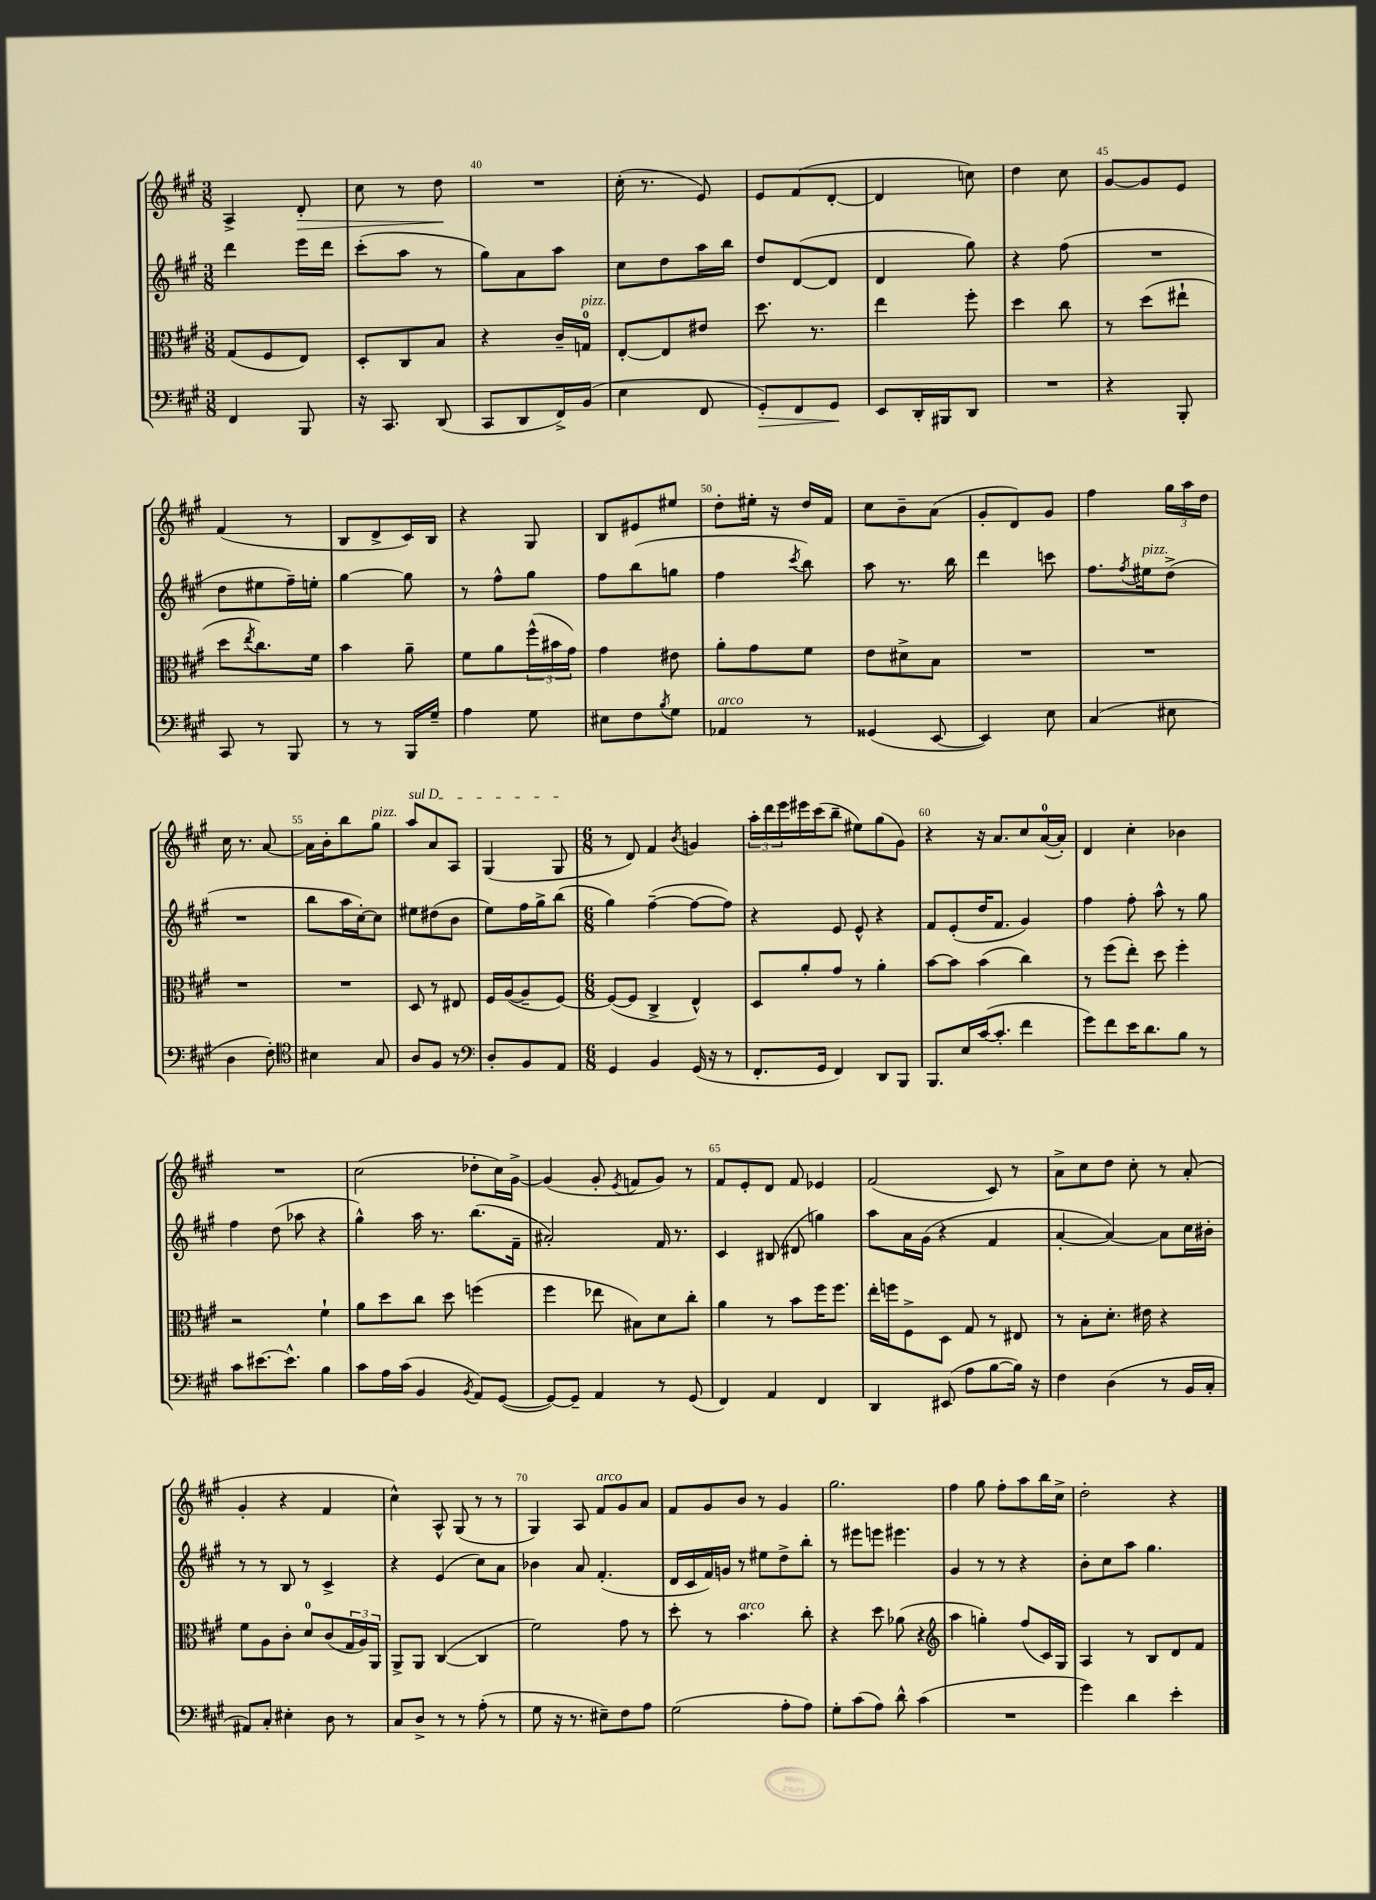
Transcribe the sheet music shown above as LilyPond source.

<<
\new StaffGroup <<
\new Staff = "s0" {
    \clef treble \key a \major \numericTimeSignature \time 3/8
    a4-> d'8-.\> |
    cis''8 r8 d''8\! |
    R4. |
    cis''16-.( r8. e'8) |
    e'8 fis'8( d'8~-. |
    d'4 c''8) |
    d''4 cis''8 |
    gis'8~ gis'8 e'8 |
    fis'4( r8 |
    b8 d'8-> cis'16) b16 |
    r4 gis8 |
    b8 eis'8 eis''8 |
    d''8-. eis''16-. r16 d''16 fis'16 |
    cis''8 b'8-- a'8( |
    gis'8-. d'8) gis'8 |
    fis''4 \tuplet 3/2 { gis''16 a''16 d''16 } |
    cis''16 r8. a'8~ |
    a'16 b'16-. b''8 gis''8^\markup { \italic "pizz." } |
    \once \override TextSpanner.bound-details.left.text = \markup { \italic "sul D" } a''8\startTextSpan a'8 a8 |
    gis4( gis8\stopTextSpan |
    \numericTimeSignature \time 6/8 r8 d'8) fis'4 \acciaccatura { b'8 } g'4 |
    \tuplet 3/2 { a''16-. d'''16 e'''16 } eis'''16 cis'''16( b''8-- eis''8) gis''8( gis'8) |
    r4 r16 a'8. cis''8 a'16-0~( a'16-.) |
    d'4 cis''4-. bes'4 |
    R2. |
    cis''2( des''8-. cis''16) gis'16~-> |
    gis'4( gis'8-. \acciaccatura { e'8 } f'8 gis'8) r8 |
    fis'8 e'8-. d'8 fis'8 ees'4 |
    fis'2( cis'8) r8 |
    a'8-> cis''8 d''8 cis''8-. r8 a'8-.( |
    gis'4-. r4 fis'4 |
    cis''4-^) a8-^ gis8( r8 r8 |
    gis4) a8 fis'8^\markup { \italic "arco" } gis'8 a'8 |
    fis'8 gis'8 b'8 r8 gis'4 |
    gis''2. |
    fis''4 gis''8 fis''8-. a''8 b''16 cis''16-> |
    d''2-. r4 \bar "|." |
}
\new Staff = "s1" {
    \clef treble \key a \major \numericTimeSignature \time 3/8
    d'''4 e'''16 d'''16 |
    cis'''8-.( a''8 r8 |
    gis''8) a'8 a''8 |
    cis''8 d''8 a''16 b''16 |
    d''8 d'8~( d'8 |
    d'4 gis''8) |
    r4 fis''8( |
    R4. |
    d''8 eis''8 fis''16--) e''16-. |
    gis''4~ gis''8 |
    r8 fis''8-^ gis''8 |
    fis''8 b''8( g''8 |
    fis''4 \acciaccatura { cis'''8 } b''8) |
    a''8 r8. b''16 |
    d'''4 c'''8 |
    fis''8. \acciaccatura { fis''8 } eis''16^\markup { \italic "pizz." } d''8->( |
    R4. |
    b''8 a''16 cis''16~-.) cis''8 |
    eis''8 dis''8( b'8 |
    e''8) fis''16 gis''16-> b''8( |
    \numericTimeSignature \time 6/8 gis''4) fis''4~--( fis''8~ fis''8) |
    r4 e'8 e'8-^ r4 |
    fis'8 e'8-.( d''16 fis'8. gis'4) |
    fis''4 fis''8-. a''8-^ r8 gis''8 |
    fis''4 d''8( aes''8 r4 |
    gis''4-^) a''16 r8. b''8.( fis'16-- |
    ais'2-.) fis'16 r8. |
    cis'4 bis8( dis'8 g''4) |
    a''8 a'16 gis'16( r4 fis'4 |
    a'4~-. a'4~) a'8 cis''16 bis'16-. |
    r8 r8 b8 r8 cis'4-> |
    r4 e'4( cis''8) a'8 |
    bes'4 a'8 fis'4.-.( |
    d'16 cis'16 fis'16) g'16 r8 eis''8 d''8-> b''8-. |
    r8 eis'''8 e'''8 eis'''4. |
    gis'4 r8 r8 r4 |
    b'8-. cis''8 a''8 gis''4. \bar "|." |
}
\new Staff = "s2" {
    \clef alto \key a \major \numericTimeSignature \time 3/8
    gis8( fis8 e8) |
    d8-. cis8 b8 |
    r4 cis'16-- g16-0^\markup { \italic "pizz." } |
    e8~-. e8 eis'8 |
    d''8. r8. |
    e''4 fis''8-. |
    d''4 cis''8 |
    r8 d''8( eis''8-! |
    d''8 \acciaccatura { e''8 } cis''8.) fis'16 |
    b'4 a'8-- |
    fis'8 a'8 \tuplet 3/2 { fis''16-^( bis'16 gis'16) } |
    gis'4 eis'8 |
    a'8-. gis'8 fis'8 |
    e'8 dis'8-> b8 |
    R4. |
    R4. |
    R4. |
    R4. |
    d8 r8 eis8 |
    fis16 a16~( a8-- fis8~) |
    \numericTimeSignature \time 6/8 fis8~( fis8 cis4-> e4-^) |
    d8 a'8-. gis'8 r8 a'4-. |
    b'8~ b'8 b'4( cis''4) |
    r8 fis''8( e''8-.) d''8 fis''4-. |
    r2 fis'4-! |
    a'8 d''8 cis''8 d''8 f''4( |
    fis''4 ees''8 bis8) d'8 cis''8-. |
    a'4 r8 b'8 fis''16 fis''8. |
    e''16-. f''16 fis8-> d8 gis8 r8 eis8 |
    r8 b8-. d'8.-. eis'16 r4 |
    fis'8 a8 cis'8-. d'8-0 cis'8( \tuplet 3/2 { gis16 a16) a,16 } |
    a,8-> a,8 cis4~( cis4 |
    fis'2) gis'8 r8 |
    d''8-. r8 b'4.^\markup { \italic "arco" } cis''8-. |
    r4 d''8 aes'8( r4 |
    \clef treble a''4 g''4-.) fis''8( cis'16) gis16 |
    a4 r8 b8 d'8 fis'8 \bar "|." |
}
\new Staff = "s3" {
    \clef bass \key a \major \numericTimeSignature \time 3/8
    fis,4 b,,8 |
    r16 cis,8. d,8( |
    cis,8 d,8 fis,16->) b,16( |
    e4 fis,8 |
    gis,8-.\>) fis,8 gis,8\! |
    e,8 d,16-. bis,,16 d,8 |
    R4. |
    r4 b,,8-. |
    cis,8 r8 b,,8 |
    r8 r8 b,,16 gis16-- |
    a4 gis8 |
    eis8 fis8 \acciaccatura { b8 } gis8 |
    aes,4^\markup { \italic "arco" } r8 |
    gisis,4( e,8~ |
    e,4) e8 |
    cis4( eis8 |
    d4 fis8-.) |
    \clef tenor bis4 gis8 |
    a8 fis8 r8 |
    \clef bass d8-. b,8 a,8 |
    \numericTimeSignature \time 6/8 gis,4 b,4 gis,16( r16 r8 |
    fis,8.-. gis,16 fis,4) d,8 b,,8 |
    b,,8. e16 cis'16~( cis'8.-. fis'4 |
    gis'8) fis'8 e'16 d'8. b8 r8 |
    cis'8 eis'8.~ eis'8.-^ b4 |
    cis'8 a16 cis'16( b,4 \acciaccatura { b,8 } a,8) gis,8~( |
    gis,8~) gis,8-- a,4 r8 gis,8( |
    fis,4) a,4 fis,4 |
    d,4 eis,8( a8 b8~ b16) r16 |
    fis4 d4( r8 b,16 cis16-. |
    ais,8) cis8-. eis4-. d8 r8 |
    cis8 d8-> r8 r8 a8-.( r8 |
    gis8 r16 r8. eis8--) fis8 a8 |
    gis2( a8-. a8) |
    gis8-. cis'8( a8) d'8-^ cis'4( |
    R2. |
    gis'4) d'4 e'4-. \bar "|." |
}
>>
>>
\layout { \context { \Score currentBarNumber = #38 \override BarNumber.break-visibility = ##(#f #t #t) barNumberVisibility = #(every-nth-bar-number-visible 5) } }
